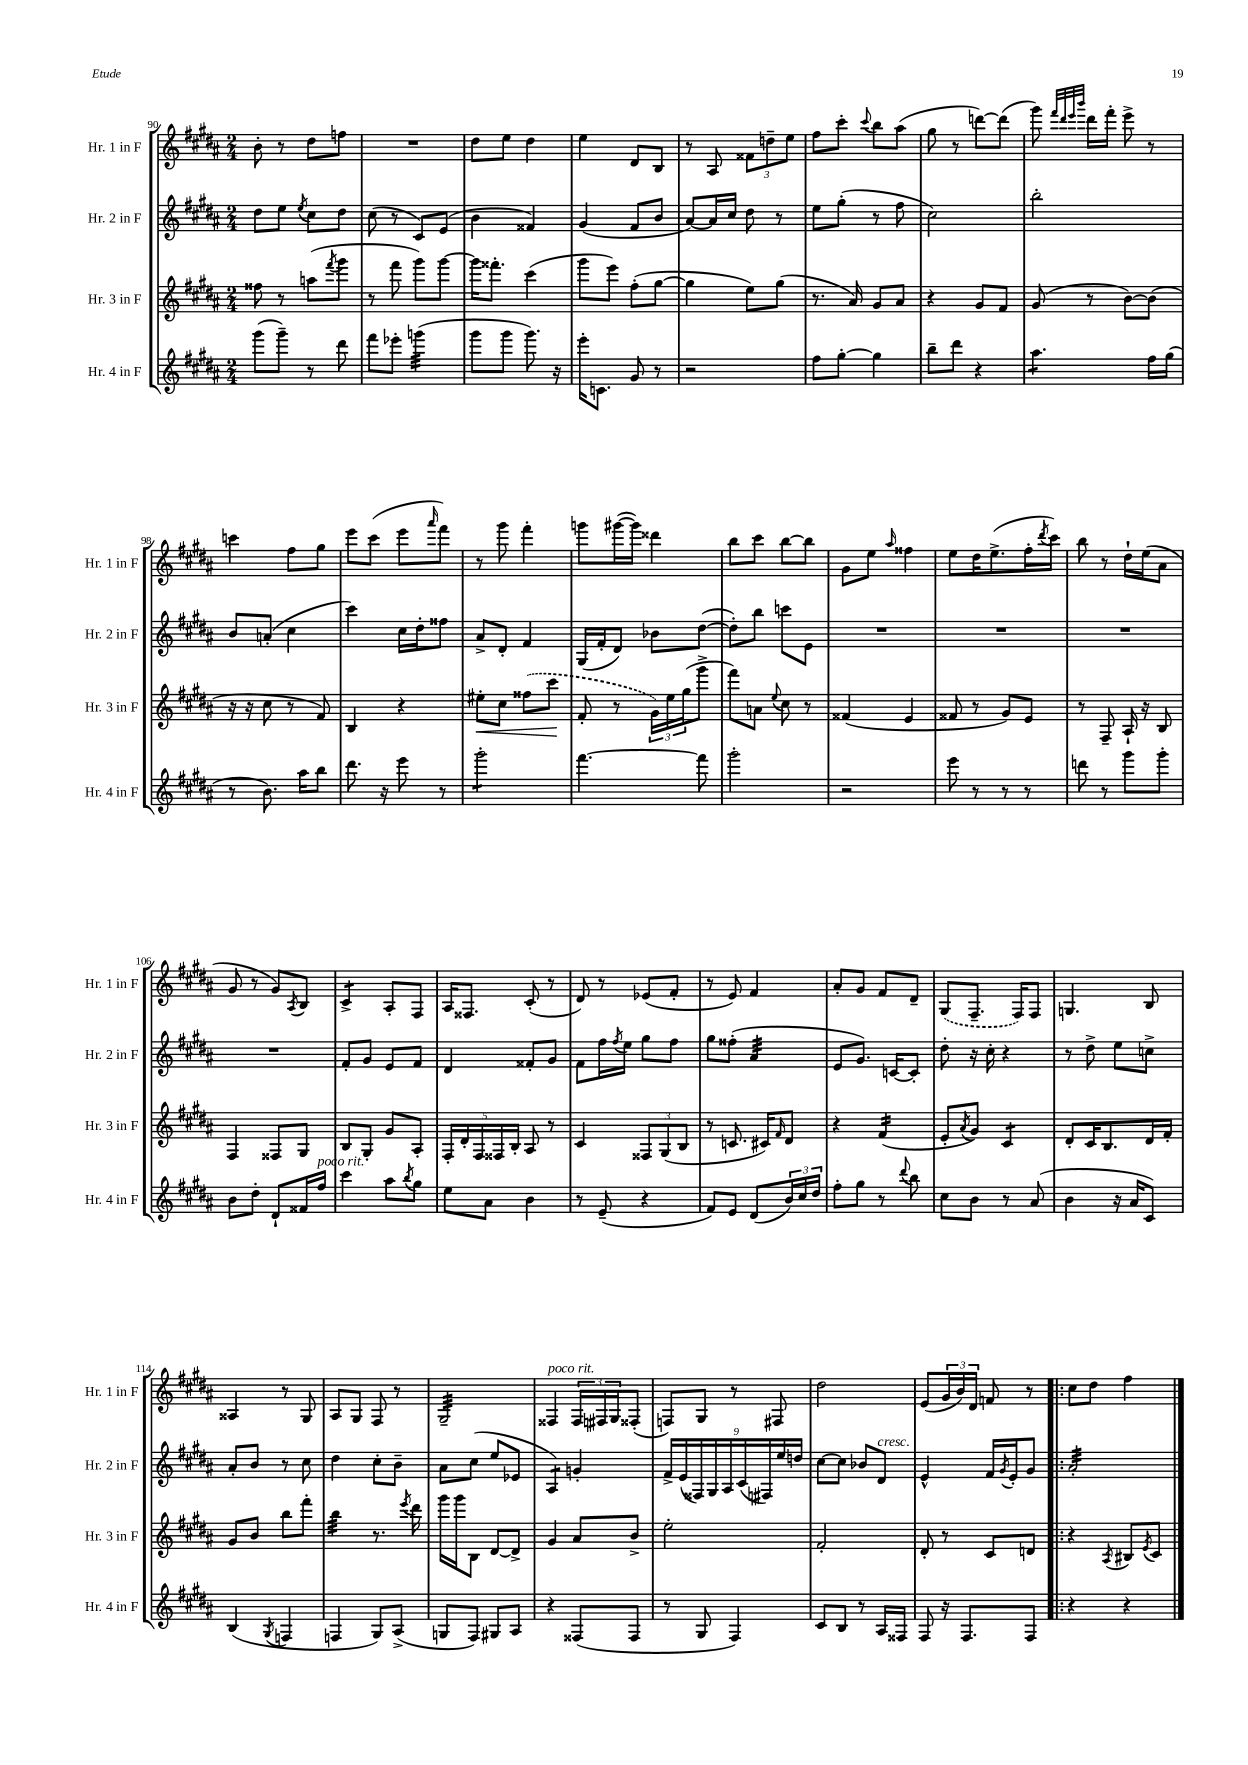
<<
\new StaffGroup <<
\new Staff = "s0" \with { instrumentName = "Hr. 1 in F" shortInstrumentName = "Hr. 1 in F" } {
    \clef treble \key b \major \numericTimeSignature \time 2/4
    b'8-. r8 dis''8 f''8 |
    R2 |
    dis''8 e''8 dis''4 |
    e''4 dis'8 b8 |
    r8 ais8 \tuplet 3/2 { fisis'8 d''8-- e''8 } |
    fis''8 cis'''8-. \appoggiatura { cis'''8 } b''8 ais''8( |
    gis''8 r8 d'''8~) d'''8( |
    gis'''8) \grace { fis'''32 dis'''32 e'''32 b'''32 } dis'''16 fis'''16-. e'''8-> r8 |
    c'''4 fis''8 gis''8 |
    e'''8 cis'''8( e'''8 \grace { ais'''16 } fis'''8) |
    r8 gis'''8 fis'''4-. |
    g'''8 gis'''16~( gis'''16) disis'''4 |
    b''8 cis'''8 b''8~ b''8 |
    gis'8 e''8 \grace { ais''16 } fisis''4 |
    e''8 dis''16 e''8.->( fis''16-. \acciaccatura { dis'''8 } cis'''16) |
    b''8 r8 dis''16-! e''16( ais'8 |
    gis'8 r8 gis'8) \acciaccatura { ais8 } b8 |
    cis'4:8-> ais8-. fis8 |
    ais16 fisis8. cis'8-.( r8 |
    dis'8) r8 ees'8( fis'8-. |
    r8 e'8) fis'4 |
    ais'8-. gis'8 fis'8 dis'8-- |
    \once \slurDashed gis8( fis8.-- fis16) fis8 |
    g4. b8 |
    aisis4 r8 gis8 |
    ais8 gis8 fis8 r8 |
    gis2:32-- |
    fisis4^\markup { \italic "poco rit." } \tuplet 3/2 { fisis16 fis16 gis16 } fisis8-.( |
    f8) gis8 r8 fis8 |
    dis''2 |
    e'8( \tuplet 3/2 { gis'16 b'16) dis'16 } f'8 r8 |
    \bar ".|:" cis''8 dis''8 fis''4 \bar "|." |
}
\new Staff = "s1" \with { instrumentName = "Hr. 2 in F" shortInstrumentName = "Hr. 2 in F" } {
    \clef treble \key b \major \numericTimeSignature \time 2/4
    dis''8 e''8 \acciaccatura { e''8 } cis''8 dis''8 |
    cis''8( r8 cis'8) e'8( |
    b'4 fisis'4) |
    gis'4( fis'8 b'8 |
    ais'8~) ais'16 cis''16 dis''8 r8 |
    e''8 gis''8-.( r8 fis''8 |
    cis''2) |
    b''2-. |
    b'8 a'8-.( cis''4 |
    cis'''4) cis''16 dis''16-. fisis''8 |
    ais'8-> dis'8-. fis'4 |
    gis16( fis'16-. dis'8) bes'8 dis''8~( |
    dis''8-.) b''8 c'''8 e'8 |
    R2 |
    R2 |
    R2 |
    R2 |
    fis'8-. gis'8 e'8 fis'8 |
    dis'4 fisis'8-. gis'8 |
    fis'8 fis''16 \acciaccatura { fis''8 } e''16 gis''8 fis''8 |
    gis''8 fisis''8-.( ais'4:32 |
    e'8 gis'8.) c'16~ c'8-. |
    dis''8-. r16 cis''16-. r4 |
    r8 dis''8-> e''8 c''8-> |
    ais'8-. b'8 r8 cis''8 |
    dis''4 cis''8-. b'8-- |
    ais'8 cis''8( e''8 ees'8 |
    ais4:8) g'4-. |
    \tuplet 9/8 { fis'16-> e'16( fisis16) gis16 ais16 cis'16( fis16) e''16 d''16 } |
    cis''8~ cis''8 bes'8 dis'8^\markup { \italic "cresc." } |
    e'4-^ fis'16 \acciaccatura { gis'8 } e'16-. gis'8 |
    \bar ".|:" ais'2:32-. \bar "|." |
}
\new Staff = "s2" \with { instrumentName = "Hr. 3 in F" shortInstrumentName = "Hr. 3 in F" } {
    \clef treble \key b \major \numericTimeSignature \time 2/4
    fisis''8 r8 a''8( \acciaccatura { fis'''8 } gis'''8 |
    r8 fis'''8 gis'''8) gis'''8~ |
    gis'''16 fisis'''8.-. cis'''4( |
    gis'''8 e'''8) fis''8-.( gis''8~ |
    gis''4 e''8) gis''8( |
    r8. ais'16) gis'8 ais'8 |
    r4 gis'8 fis'8 |
    gis'8( r8 b'8~) b'8( |
    r16 r16 cis''8 r8 fis'8) |
    b4 r4 |
    eis''8-.\< cis''8 \once \slurDashed fisis''8( cis'''8\! |
    fis'8-. r8 \tuplet 3/2 { gis'16) e''16 gis''16( } gis'''8-> |
    fis'''8) a'8 \appoggiatura { e''8 } cis''8 r8 |
    fisis'4( e'4 |
    fisis'8 r8 gis'8) e'8 |
    r8 fis8-- ais16-! r16 b8 |
    fis4 fisis8 gis8 |
    b8 gis8-. gis'8 ais8-. |
    \tuplet 5/4 { fis16-. dis'16-. fis16 fisis16 b16-. } ais8 r8 |
    cis'4 \tuplet 3/2 { fisis8 gis8( b8 } |
    r8 c'8. cis'16) \grace { fis'16 } dis'8 |
    r4 fis'4:16( |
    e'8-. \acciaccatura { ais'8 } gis'8) cis'4:8 |
    dis'8-. cis'16 b8. dis'16 fis'16-. |
    gis'8 b'8 b''8 fis'''8-. |
    b''4:32 r8. \acciaccatura { e'''8 } dis'''16 |
    gis'''16 gis'''16 b8 dis'8~ dis'8-> |
    gis'4 ais'8 b'8-> |
    e''2-. |
    fis'2-. |
    dis'8-. r8 cis'8 d'8 |
    \bar ".|:" r4 \acciaccatura { ais8 } bis8 \acciaccatura { e'8 } cis'8 \bar "|." |
}
\new Staff = "s3" \with { instrumentName = "Hr. 4 in F" shortInstrumentName = "Hr. 4 in F" } {
    \clef treble \key b \major \numericTimeSignature \time 2/4
    gis'''8( gis'''8--) r8 dis'''8 |
    fis'''8 ees'''8-. g'''4:32( |
    gis'''8 gis'''8 gis'''8.) r16 |
    e'''16-. c'8. gis'8 r8 |
    r2 |
    fis''8 gis''8~-. gis''4 |
    b''8-- dis'''8 r4 |
    ais''4.:8 fis''16 gis''16( |
    r8 b'8.) ais''16 b''8 |
    dis'''8. r16 e'''8 r8 |
    gis'''2:8-. |
    fis'''4.~ fis'''8 |
    gis'''2-. |
    r2 |
    e'''8 r8 r8 r8 |
    d'''8 r8 gis'''8 gis'''8-. |
    b'8 dis''8-. dis'8-! fisis'16 fis''16^\markup { \italic "poco rit." } |
    cis'''4 ais''8 \acciaccatura { b''8 } gis''8 |
    e''8 ais'8 b'4 |
    r8 e'8--( r4 |
    fis'8) e'8 dis'8( \tuplet 3/2 { b'16) cis''16 dis''16 } |
    fis''8-. gis''8 r8 \appoggiatura { dis'''8 } b''8 |
    cis''8 b'8 r8 ais'8( |
    b'4 r16 ais'16 cis'8) |
    b4( \acciaccatura { gis8 } f4 |
    f4 gis8) ais8->( |
    g8 fis8) gis8 ais8 |
    r4 fisis8( fisis8 |
    r8 gis8 fis4) |
    cis'8 b8 r8 ais16 fisis16 |
    fis8 r16 fis8. fis8 |
    \bar ".|:" r4 r4 \bar "|." |
}
>>
>>
\layout { \context { \Score currentBarNumber = #90 } }
